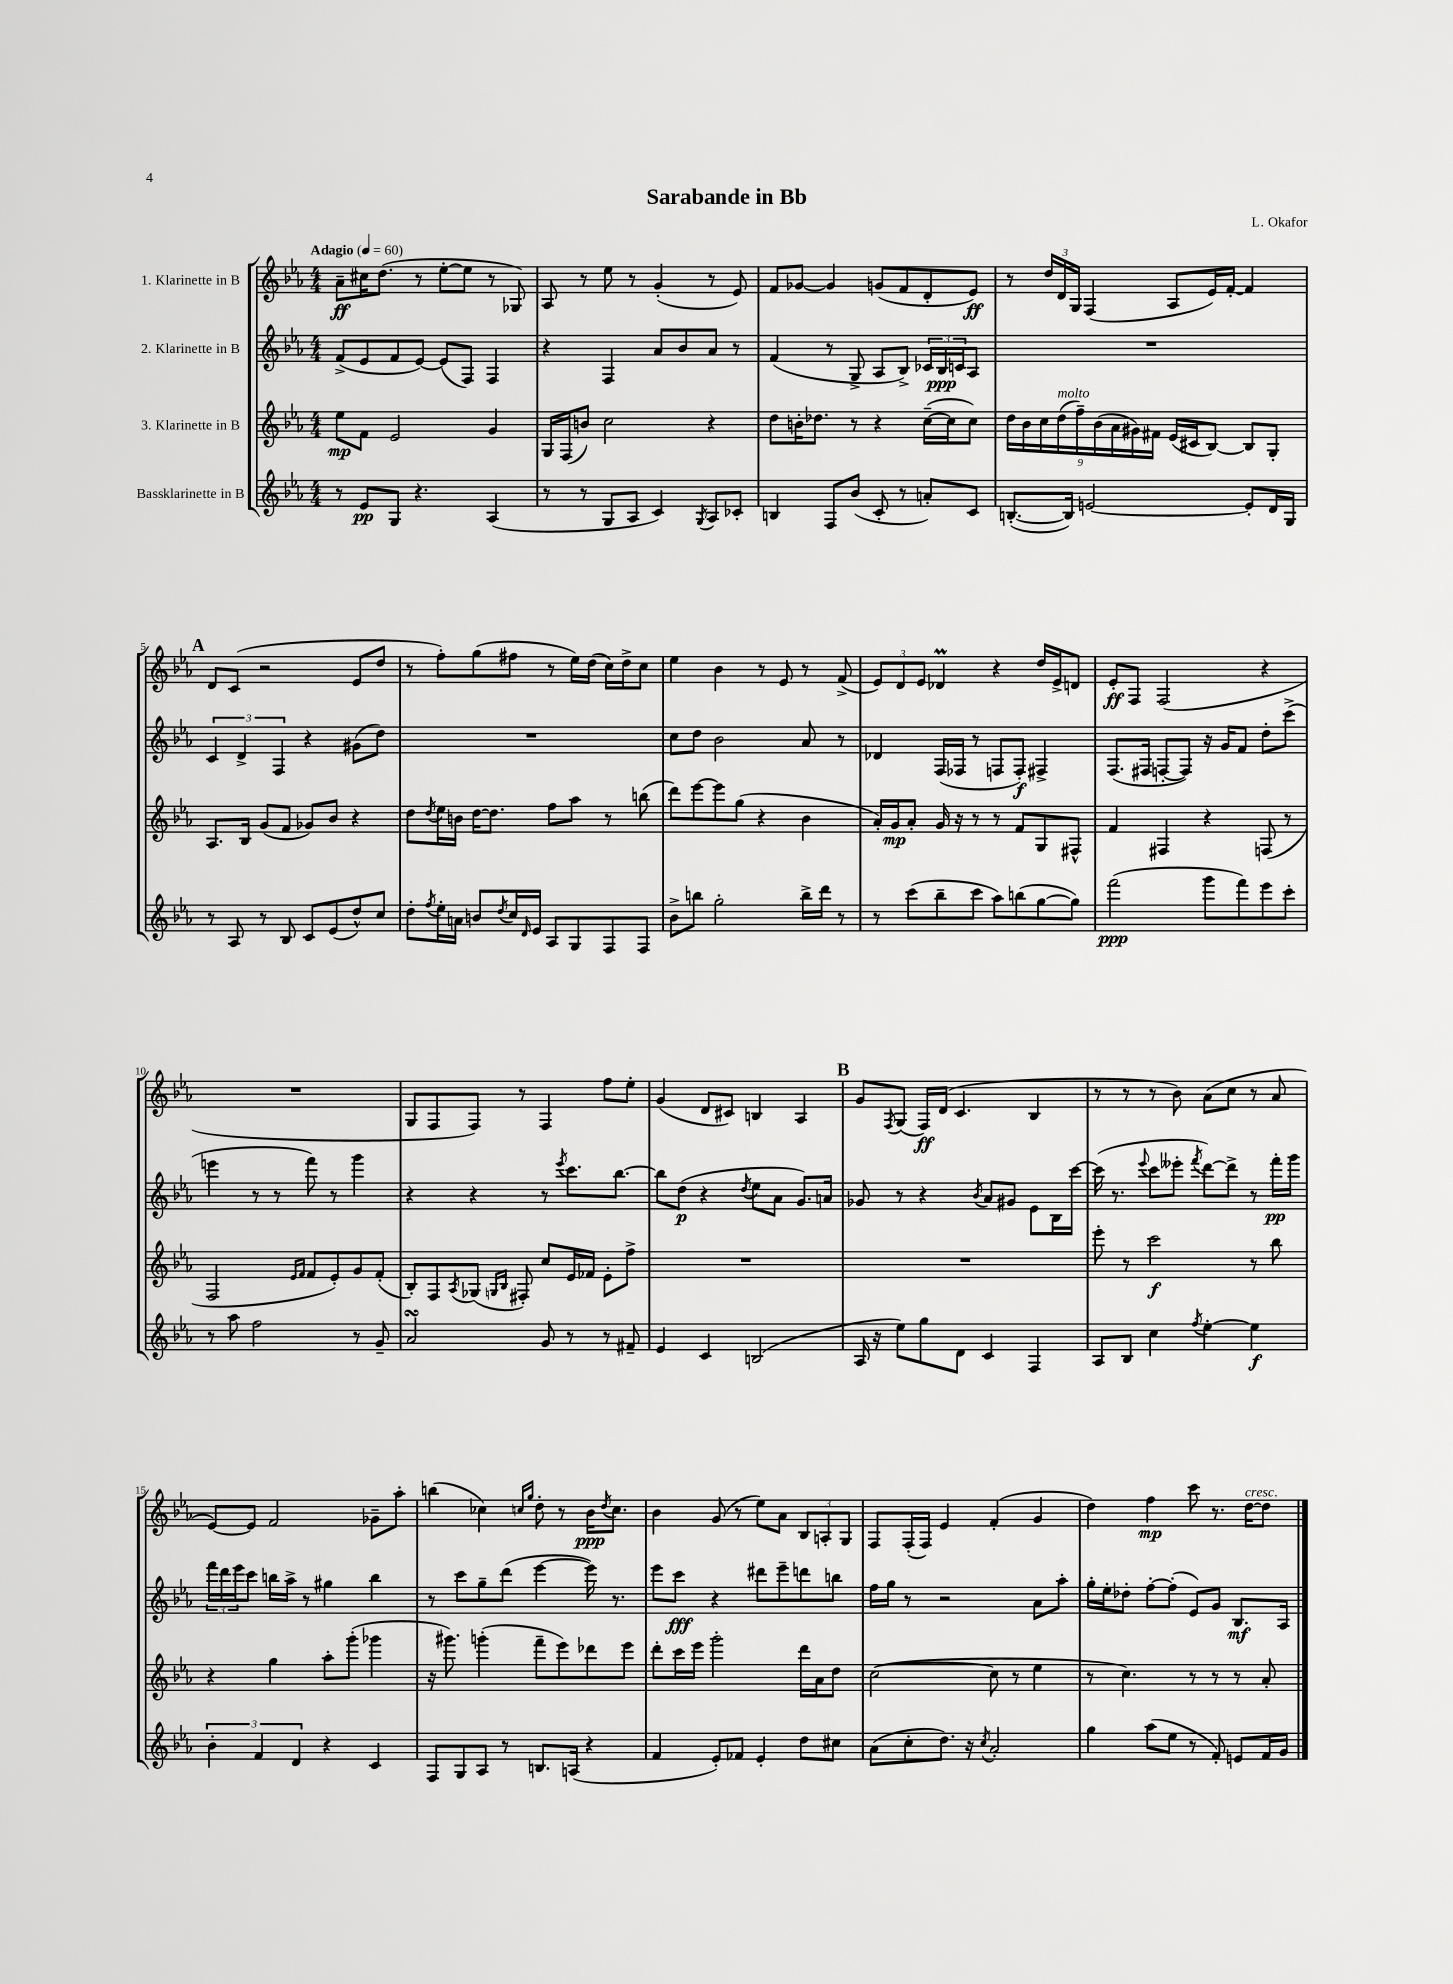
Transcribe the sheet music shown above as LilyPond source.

\header { title = "Sarabande in Bb" composer = "L. Okafor" }
<<
\new StaffGroup <<
\new Staff = "s0" \with { instrumentName = "1. Klarinette in B" } {
    \clef treble \key ees \major \numericTimeSignature \time 4/4 \tempo "Adagio" 4 = 60
    aes'8--\ff cis''16 d''8.( r8 ees''8~-. ees''8 r8 ges8) |
    aes8 r8 ees''8 r8 g'4-.( r8 ees'8) |
    f'8 ges'8~ ges'4 g'8( f'8 d'8-. ees'8\ff) |
    r8 \tuplet 3/2 { d''16 d'16 g16 } f4( aes8 ees'16) f'16~-. f'4 |
    \mark \markup { \bold "A" } d'8 c'8( r2 ees'8 d''8 |
    r8 f''8-.) g''8( fis''8 r8 ees''16) d''16( c''16) d''16-> c''8 |
    ees''4 bes'4 r8 ees'8 r8 f'8->( |
    \tuplet 3/2 { ees'8) d'8 ees'8 } des'4\prall r4 d''16 ees'16-> d'8 |
    ees'8-.\ff f8 f2( r4 |
    R1 |
    g8 f8 f8) r8 f4 f''8 ees''8-. |
    g'4( d'8 cis'8) b4 aes4 |
    \mark \markup { \bold "B" } g'8 \acciaccatura { f8 } g8( f16\ff) d'16( c'4. bes4 |
    r8 r8 r8 bes'8) aes'8( c''8 r8 aes'8 |
    ees'8~) ees'8 f'2 ges'8-- aes''8-. |
    b''4( ces''4) \grace { c''16 g''16 } d''8-. r8 bes'16\ppp \acciaccatura { d''8 } c''8. |
    bes'4 g'8( r8 ees''8) aes'8 \tuplet 3/2 { bes8 a8-. g8 } |
    f8 f16-.( f16) ees'4 f'4-.( g'4 |
    d''4) f''4\mp c'''8 r8. d''16~^\markup { \italic "cresc." } d''8 \bar "|." |
}
\new Staff = "s1" \with { instrumentName = "2. Klarinette in B" } {
    \clef treble \key ees \major \numericTimeSignature \time 4/4
    f'8->( ees'8 f'8 ees'8~) ees'8( f8) f4 |
    r4 f4 aes'8 bes'8 aes'8 r8 |
    f'4( r8 g8-> aes8 bes8->) \tuplet 3/2 { ces'16 bes16\ppp c'16 } aes8 |
    R1 |
    \mark \markup { \bold "A" } \tuplet 3/2 { c'4 d'4-> f4 } r4 gis'8( d''8) |
    R1 |
    c''8 d''8 bes'2 aes'8 r8 |
    des'4 f16( fes16 r8 f8 f8-.\f) fis4-> |
    f8.( fis16 f8~-. f8) r16 g'16 f'8 d''8-. c'''8->( |
    e'''4 r8 r8 f'''8) r8 g'''4 |
    r4 r4 r8 \acciaccatura { ees'''8 } c'''8. bes''8.~ |
    bes''8 d''8\p( r4 \acciaccatura { d''8 } ees''8 aes'8 g'8.) a'16 |
    \mark \markup { \bold "B" } ges'8 r8 r4 \acciaccatura { bes'8 } aes'8 gis'8 ees'8 bes16 c'''16~ |
    c'''16( r8. \appoggiatura { ees'''8 } c'''8 eeses'''8-. \acciaccatura { f'''8 } d'''8~) d'''8-> r8 f'''16-.\pp g'''16 |
    \tuplet 3/2 { f'''16 d'''16 ees'''16 } c'''8 b''16 aes''16-> r8 gis''4 b''4 |
    r8 c'''8 g''8-- d'''8( ees'''4~ ees'''16) r8. |
    ees'''8 c'''8\fff r4 dis'''8 ees'''8-- d'''8 b''8 |
    f''16 g''16 r8 r2 aes'8 aes''8-. |
    g''16-. ees''16-. des''8-. f''8~-. f''8-.( ees'8) g'8 bes8.\mf aes16 \bar "|." |
}
\new Staff = "s2" \with { instrumentName = "3. Klarinette in B" } {
    \clef treble \key ees \major \numericTimeSignature \time 4/4
    ees''8\mp f'8 ees'2 g'4 |
    g16 f16( b'8) c''2 r4 |
    d''8 b'16-. des''8. r8 r4 c''16~--( c''16 c''8) |
    \tuplet 9/8 { d''16 bes'16 c''16 d''16^\markup { \italic "molto" }( f''16--) bes'16( aes'16 gis'16) fis'16 } ees'16( cis'16 bes8~) bes8 g8-. |
    \mark \markup { \bold "A" } aes8. bes16 g'8( f'8 ges'8) bes'8 r4 |
    d''8 \acciaccatura { d''8 } ees''16 b'16 d''16~ d''8. f''8 aes''8 r8 b''8( |
    d'''8) ees'''8~ ees'''8 g''8( r4 bes'4 |
    aes'16-.) g'16\mp aes'8-. g'16 r16 r8 r8 f'8 g8 fis8-^ |
    f'4 fis4 r4 f8( r8 |
    f2 \grace { ees'16 f'16 } f'8 ees'8-.) g'8 f'8-.( |
    bes8-.) f8 \acciaccatura { aes8 } ges8( \grace { g16 bes16 } fis8-.) c''8 ees'16 fes'16 ees'8-. f''8-> |
    R1 |
    \mark \markup { \bold "B" } R1 |
    ees'''8-. r8 c'''2\f r8 bes''8 |
    r4 g''4 aes''8-. g'''8-.( ges'''4 |
    r16 gis'''8.) g'''4-.( f'''8-- ees'''8) des'''8 ees'''8 |
    d'''8-. c'''16 ees'''16 g'''2-. d'''16 aes'16 d''8 |
    c''2~( c''8 r8 ees''4 |
    r8 c''4.) r8 r8 r8 aes'8-. \bar "|." |
}
\new Staff = "s3" \with { instrumentName = "Bassklarinette in B" } {
    \clef treble \key ees \major \numericTimeSignature \time 4/4
    r8 ees'8\pp g8 r4. aes4( |
    r8 r8 g8 aes8 c'4) \acciaccatura { g8 } aes8 ces'8-. |
    b4 f8 bes'8( c'8-. r8 a'8-.) c'8 |
    b8.~-.( b16) e'2~ e'8-. d'16 g16 |
    \mark \markup { \bold "A" } r8 aes8 r8 bes8 c'8 ees'8( d''8-^) c''8 |
    d''8-. \acciaccatura { f''8 } ees''16-. a'16 b'8 \acciaccatura { d''8 } c''16 \grace { d'16 } ees'16 aes8 g8 f8 f8 |
    bes'8-> b''8 g''2-. b''16-> d'''16 r8 |
    r8 c'''8( bes''8-- c'''8 aes''8) b''8( g''8~ g''8) |
    f'''2\ppp( g'''8 f'''8) ees'''8 c'''8-. |
    r8 aes''8 f''2 r8 g'8-- |
    aes'2\turn g'8 r8 r8 fis'8-- |
    ees'4 c'4 b2( |
    \mark \markup { \bold "B" } aes16 r16 ees''8) g''8 d'8 c'4 f4 |
    aes8 bes8 c''4 \acciaccatura { f''8 } ees''4~-. ees''4\f |
    \tuplet 3/2 { bes'4-. f'4 d'4 } r4 c'4 |
    f8 g8 aes8 r8 b8. a16( r4 |
    f'4 ees'8-.) fes'8 ees'4-. d''8 cis''8 |
    aes'8( c''8-. d''8.) r16 \acciaccatura { c''8 } aes'2-. |
    g''4 aes''8( ees''8 r8 f'8-.) e'8 f'16 g'16 \bar "|." |
}
>>
>>
